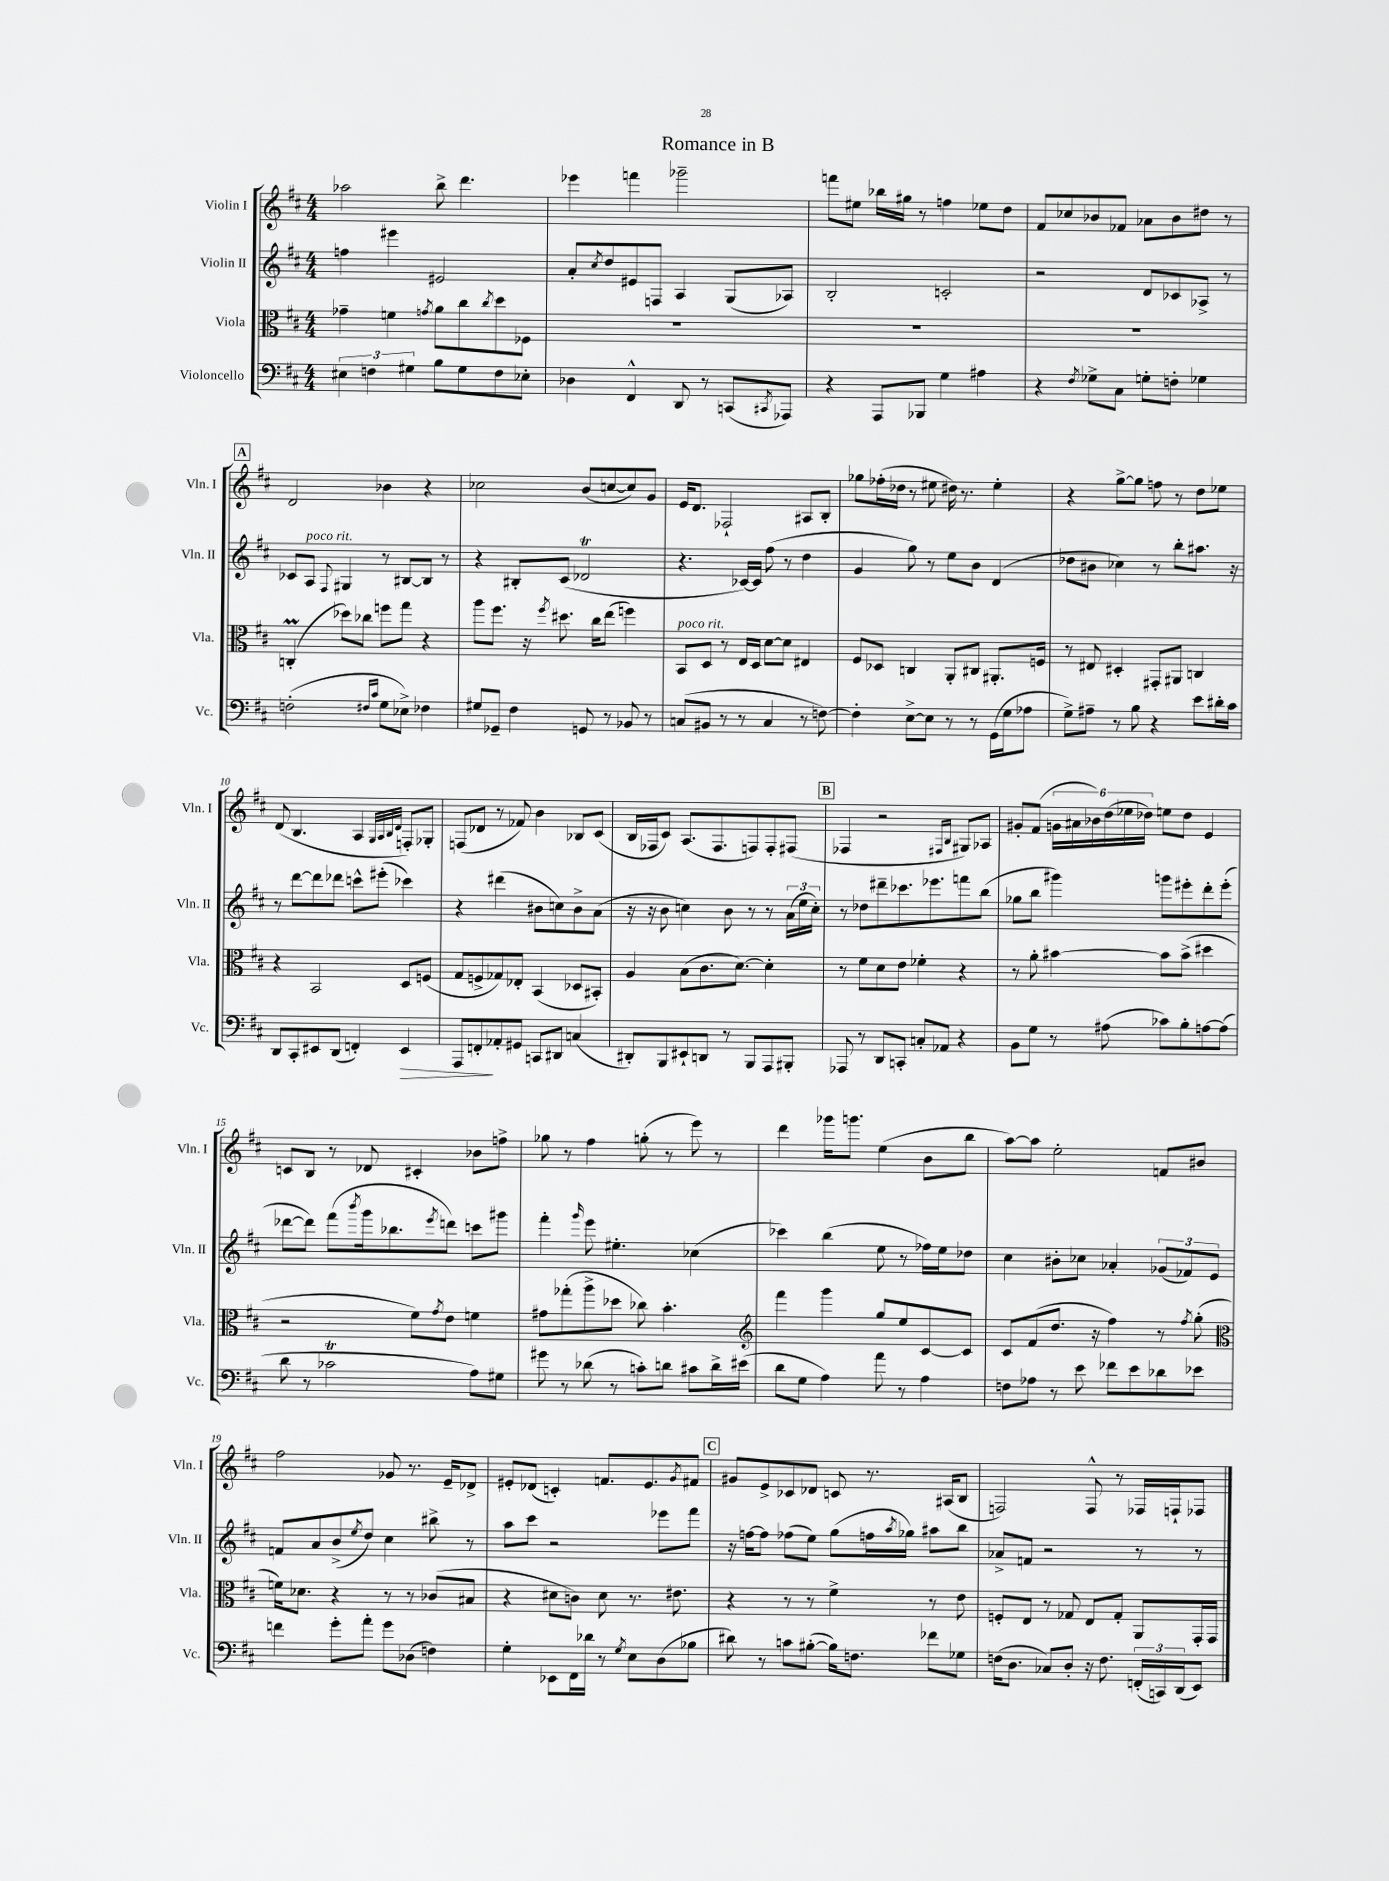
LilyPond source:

\header { title = "Romance in B" }
<<
\new StaffGroup <<
\new Staff = "s0" \with { instrumentName = "Violin I" shortInstrumentName = "Vln. I" } {
    \clef treble \key d \major \numericTimeSignature \time 4/4
    aes''2 b''8-> d'''4. |
    ees'''4 f'''4 ges'''2-- |
    f'''8 eis''8 bes''16 gis''16 r8 f''4 ees''8 d''8 |
    fis'8 ces''8 bes'8 fes'8 aes'8 bes'8 dis''8 r8 |
    \mark \markup { \box "A" } d'2 bes'4 r4 |
    ces''2 b'8( c''8~ c''8) g'8 |
    e'16 d'8. fes2-! ais8 b8-. |
    ges''8 fes''16-.( des''16 r8 eis''8 dis''16) r8. eis''4-. |
    r4 g''8~-> g''8 f''8 r8 d''8 ees''8 |
    d'8( b4. a4 \grace { g32 a32 b32 d'32 } f8-.) ges8-. |
    f8( des'8 r8 fes'8) b'4 bes8 cis'8( |
    b16 fes16 cis'8) a8.( fes8. f8) f8-. fis8( |
    \mark \markup { \box "B" } fes4 r2 \grace { fis16 b16 } gis8) aes8 |
    gis'8-. fis'8( \tuplet 6/4 { g'16 ais'16 bes'16) d''16( ees''16 des''16) } e''8 des''8 e'4 |
    c'8 b8 r8 des'8 cis'4-. bes'8 f''8-> |
    ges''8 r8 fis''4 g''8-.( r8 e'''8) r8 |
    d'''4 ges'''16 g'''8. e''4( b'8 b''8 |
    a''8~) a''8 e''2-. f'8 bis'8 |
    fis''2 ges'8 r8. e'16-- des'8-> |
    eis'8-. des'8( c'4-.) f'8. eis'8. \acciaccatura { g'8 } fis'8 |
    \mark \markup { \box "C" } gis'8 e'8-> ces'8 des'8 c'8 r8. ais16( b8 |
    f2) f8-^ r8 fes16 f16-! fes8 \bar "|." |
}
\new Staff = "s1" \with { instrumentName = "Violin II" shortInstrumentName = "Vln. II" } {
    \clef treble \key d \major \numericTimeSignature \time 4/4
    f''4 eis'''4 eis'2 |
    a'8-. \acciaccatura { cis''8 } d''8 eis'8 f8 a4 g8( aes8) |
    b2-. c'2-. |
    r2 d'8 ces'8 aes8-> r8 |
    \mark \markup { \box "A" } ces'8 a8^\markup { \italic "poco rit." } \appoggiatura { fis8 } gis4 r8 bis8~ bis8 r8 |
    r4 bis8-. cis'8( des'2\trill |
    r4. ces'16~) ces'16 fis''8( r8 d''4 |
    g'4 g''8) r8 e''8 b'8 d'4( |
    des''8 bis'8 ces''4) r8 b''8-. ais''8. r16 |
    r8 d'''8~ d'''8 des'''8 c'''8-^ eis'''8-.( ces'''4) |
    r4 dis'''4( bis'8 c''8) bis'8-> a'8( |
    r16 r16 b'8 c''4) b'8 r8 r8 \tuplet 3/2 { a'16( e''16 c''16-.) } |
    \mark \markup { \box "B" } r8 des''8 dis'''8-- ces'''8. ees'''8. f'''8 b''8( |
    ges''8 b''8 gis'''4) g'''8 eis'''8-. d'''8-. eis'''8-.( |
    des'''8~ des'''8) fis'''8( \acciaccatura { b'''8 } g'''16 bes''8. \acciaccatura { e'''8 } d'''8) c'''8 gis'''8 |
    fis'''4-. \grace { g'''16 } e'''8 eis''4.-. ces''4( |
    ces'''4) b''4( e''8 r8 fes''16) e''16 des''8 |
    cis''4 bis'8-. ces''8 aes'4-. \tuplet 3/2 { ges'8( fes'8) e'8 } |
    f'8 a'8 b'8->( \acciaccatura { e''8 } d''8) cis''4 bis''8-> r8 |
    a''8 cis'''8 r2 ees'''8 fis'''8 |
    \mark \markup { \box "C" } r16 f''16~ f''8 fes''8( e''8) g''8( f''16 \acciaccatura { a''8 } ges''16) ais''8 b''8 |
    aes'8-> f'8 r2 r8 r8 \bar "|." |
}
\new Staff = "s2" \with { instrumentName = "Viola" shortInstrumentName = "Vla." } {
    \clef alto \key d \major \numericTimeSignature \time 4/4
    ges'4-- f'4 \acciaccatura { g'8 } a'8 cis''8 \acciaccatura { cis''8 } d''8 fes8 |
    R1 |
    R1 |
    R1 |
    \mark \markup { \box "A" } c4-.\prall( des''8) ces''8 f''8 g''8 r4 |
    a''8 fis''8. r16 \acciaccatura { fis''8 } dis''8. cis''16 e''8( f''4) |
    b,8^\markup { \italic "poco rit." } d8 r8 e16 d16 d'8~ d'8 eis4 |
    fis8 des8 c4 a,8-. cis8 ais,8.-. f16 |
    r8 eis8 dis4-. gis,8-. ais,8 c4 |
    r4 b,2 d8 f8( |
    g8 f8-> ges8) ees8-. b,4( des8 bis,8-.) |
    a4 b8( cis'8. d'8.~) d'4-. |
    \mark \markup { \box "B" } r8 fis'8 d'8 e'8 fes'4-. r4 |
    r8 a'8-. bis'4~ bis'8 bis'8->( dis''4 |
    r2 fis'8) \acciaccatura { g'8 } e'8 f'4 |
    gis'8 ges''8-.( a''8-> des''8 ces''8) b'4.-. |
    \clef treble fis'''4 g'''4 g''8 e''8 cis'8~ cis'8 |
    cis'8 fis'8( d''8. r16 fis''4) r8 \acciaccatura { fis''8 } g''8-.( |
    \clef alto f'16) des'8. r4 r8 r8 ces'8( bis8 |
    r4 dis'8 c'8) dis'8 r8. eis'8. |
    \mark \markup { \box "C" } r4 r8 r8 fis'4-> r8 e'8 |
    f8-. e8 r8 ges8 e8 ges8-. a,8 g,16-. g,16 \bar "|." |
}
\new Staff = "s3" \with { instrumentName = "Violoncello" shortInstrumentName = "Vc." } {
    \clef bass \key d \major \numericTimeSignature \time 4/4
    \tuplet 3/2 { eis4 f4 gis4 } b8 gis8 f8 ees8-. |
    des4 fis,4-^ d,8 r8 c,8( \acciaccatura { cis,8 } aes,,8) |
    r4 a,,8 bes,,8 g4 ais4 |
    r4 \acciaccatura { fis8 } ges8-> cis8 g8-. f8-. ges4 |
    \mark \markup { \box "A" } f2-.( \grace { fis16 cis'16 } g8 ees8->) fes4 |
    gis8 ges,8-- fis4 g,8 r8 bes,8 r8 |
    c8( bis,8 r8 r8 c4 r8 f8~) |
    f4-. e8~-> e8 r8 r8 g,16( g16 aes8 |
    g8->) ais8-- r8 b8 r4 e'8 dis'16-. cis'16 |
    d,8 cis,8-. eis,8 d,8( f,4-.) eis,4\> |
    a,,8 f,8-.\! aes,8-. gis,8 c,8 dis,8 c4( |
    dis,8-.) b,,8 eis,8-! d,8 r8 b,,8 a,,8 bis,,8-. |
    \mark \markup { \box "B" } aes,,8 r8 d,8 c,8-. c8-. aes,8 r4 |
    b,8 g8 r8 ais8( ces'8) b8-. a8~ a8( |
    d'8 r8 ces'2\trill a8) gis8 |
    gis'8 r8 des'8( r8 c'8-.) d'8 cis'8 d'16-> eis'16( |
    d'8 g8 a4) a'8 r8 a4 |
    f8 aes8 r8 e'8 fes'8 e'8 des'8 ees'8 |
    f'4 g'8-. a'8-. g'8 des8( f4) |
    g4-. ees,8 fis,16 des'16 r8 \acciaccatura { g8 } e8 d8( bes8 |
    \mark \markup { \box "C" } dis'8) r8 c'8 bis8~-.( bis16) f8. fes'8 ges8 |
    f16( d8. ces8) d8-. r16 f8. \tuplet 3/2 { f,16-.( c,16) d,16( } e,8) \bar "|." |
}
>>
>>
